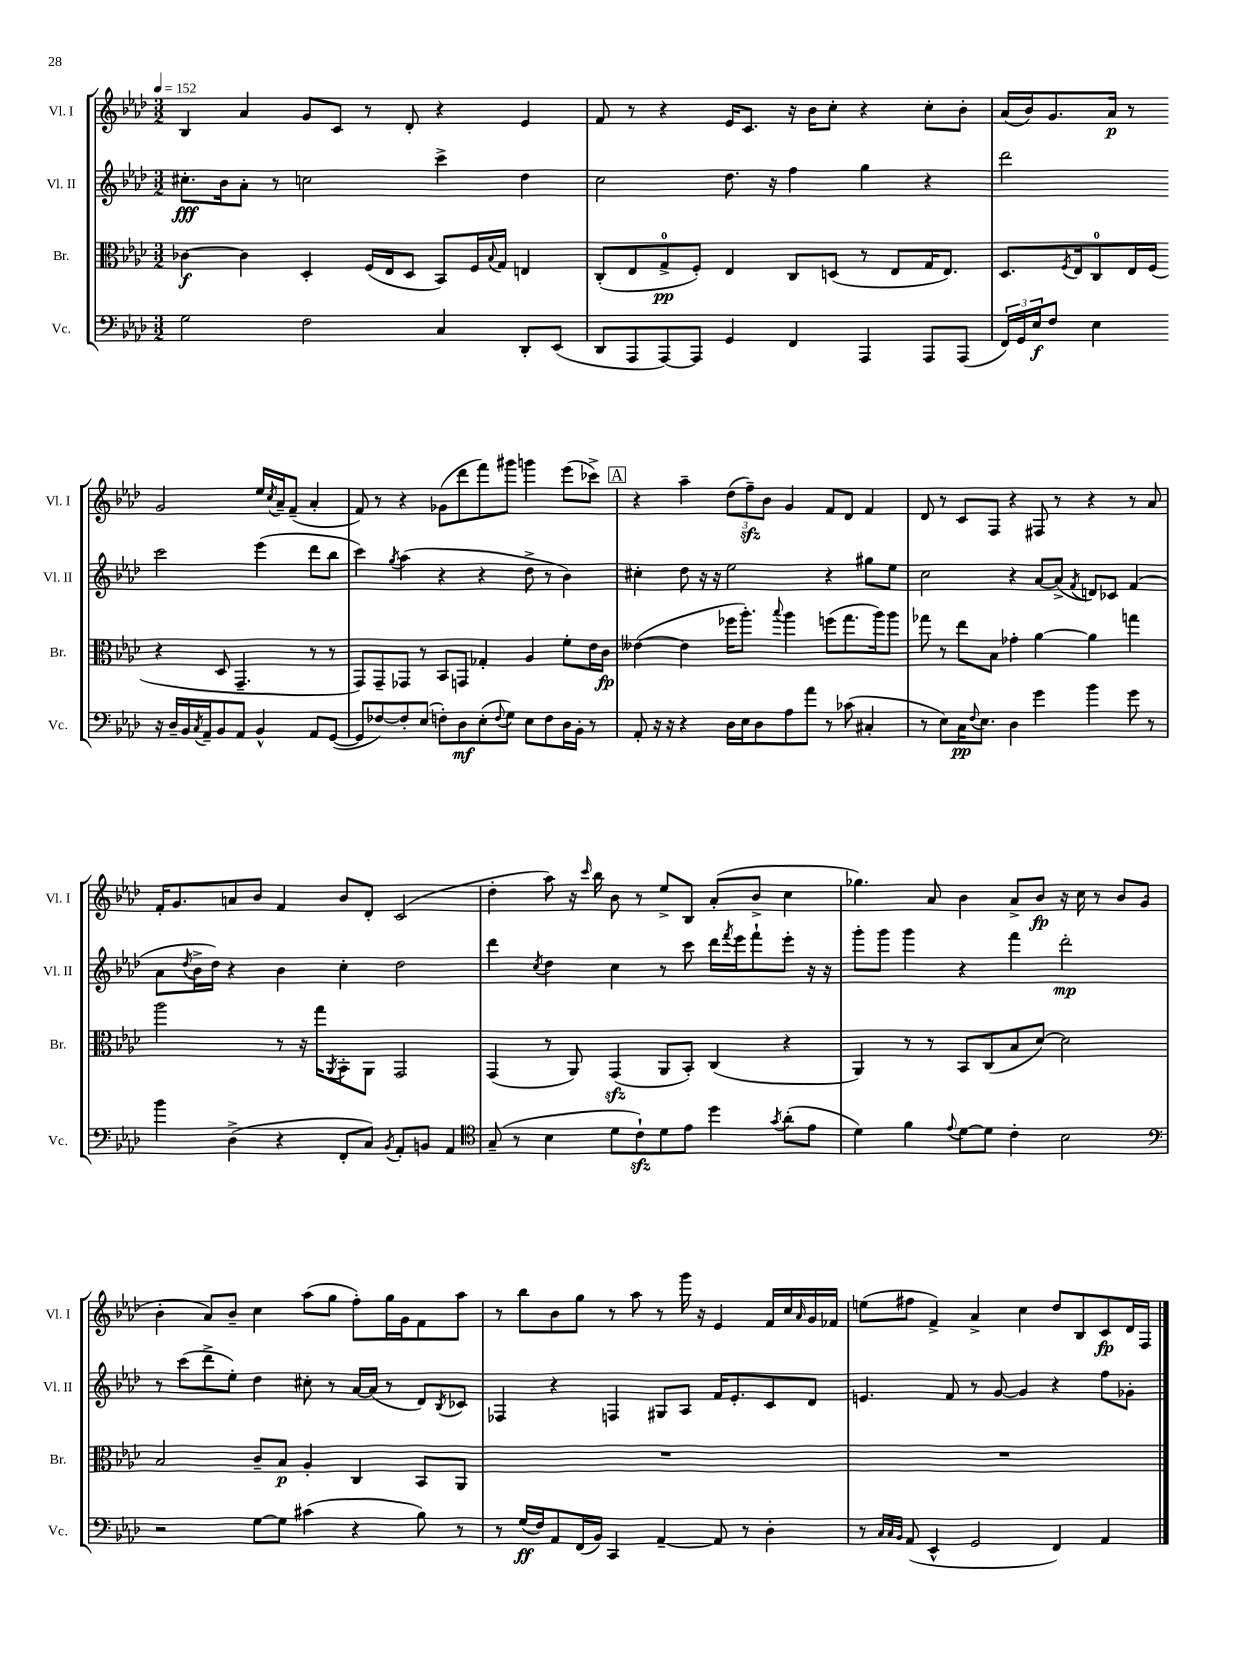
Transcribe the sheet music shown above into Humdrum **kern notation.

**kern	**dynam	**kern	**dynam	**kern	**dynam	**kern	**dynam
*part4	*part4	*part3	*part3	*part2	*part2	*part1	*part1
*staff4	*staff4	*staff3	*staff3	*staff2	*staff2	*staff1	*staff1
*I"Vc.	*	*I"Br.	*	*I"Vl. II	*	*I"Vl. I	*
*I'Vc.	*	*I'Br.	*	*I'Vl. II	*	*I'Vl. I	*
*clefF4	*	*clefC3	*	*clefG2	*	*clefG2	*
*k[b-e-a-d-]	*	*k[b-e-a-d-]	*	*k[b-e-a-d-]	*	*k[b-e-a-d-]	*
*M3/2	*	*M3/2	*	*M3/2	*	*M3/2	*
*MM152	*	*MM152	*	*MM152	*	*MM152	*
=1	=1	=1	=1	=1	=1	=1	=1
2G\	.	[4c-X\	f	8.cc#X'\L	fff	4B-/	.
.	.	.	.	16b-\k	.	.	.
.	.	4c-\]	.	8a-'\J	.	4a-/	.
.	.	.	.	8r	.	.	.
2F\	.	4D-'/	.	2ccn\	.	8g/L	.
.	.	.	.	.	.	8c/J	.
.	.	(16F/LL	.	.	.	8r	.
.	.	16E-/J	.	.	.	.	.
.	.	8D-/J	.	.	.	8d-'/	.
4C/	.	8BB-/L)	.	4ccc^\	.	4r	.
.	.	16F/L	.	.	.	.	.
.	.	8qqB-/	.	.	.	.	.
.	.	16G/JJ	.	.	.	.	.
8DD-'/L	.	4En/	.	4dd-\	.	4e-/	.
(8EE-/J	.	.	.	.	.	.	.
=2	=2	=2	=2	=2	=2	=2	=2
8DD-/L	.	(8C'/L	.	2cc\	.	8f/	.
8AAA-/	.	8E-/	.	.	.	8r	.
[8AAA-/)	.	8G^/	pp	.	.	4r	.
8AAA-/J]	.	8F'/J)	.	.	.	.	.
4GG/	.	4E-/	.	8.dd-\	.	16e-/KL	.
.	.	.	.	.	.	8.c/J	.
.	.	.	.	16r	.	.	.
4FF/	.	8C/L	.	4ff\	.	16r	.
.	.	.	.	.	.	16b-\KL	.
.	.	(8Dn/J	.	.	.	8cc'\J	.
4AAA-/	.	8r	.	4gg\	.	4r	.
.	.	8E-/L	.	.	.	.	.
8AAA-/L	.	16G/K	.	4r	.	8cc'\L	.
.	.	8.E-/J)	.	.	.	.	.
(8AAA-/J	.	.	.	.	.	8b-'\J	.
=3	=3	=3	=3	=3	=3	=3	=3
24FF/LL)	.	8.D-/L	.	2ddd-\	.	(16a-/LL	.
24GG/	.	.	.	.	.	.	.
.	.	.	.	.	.	16b-/J)	.
24E-/J	f	.	.	.	.	.	.
8F/J	.	.	.	.	.	8.g/	.
.	.	8qF/	.	.	.	.	.
.	.	16E-/k	.	.	.	.	.
4E-\	.	8C/	.	.	.	.	.
.	.	.	.	.	.	16a-/Jk	p
.	.	16E-/L	.	.	.	8r	.
.	.	(16F/JJ	.	.	.	.	.
16r	.	4r	.	2ccc\	.	2g/	.
16D-~/LL	.	.	.	.	.	.	.
16BB-/	.	.	.	.	.	.	.
8qC/	.	.	.	.	.	.	.
16AA-~/J	.	.	.	.	.	.	.
8BB-/	.	8D-/	.	.	.	.	.
8AA-/J	.	4.GG~/	.	.	.	.	.
4BB-^^/	.	.	.	(4eee-\	.	16ee-/LL	.
.	.	.	.	.	.	8qcc/	.
.	.	.	.	.	.	16a-~/J	.
.	.	.	.	.	.	(8f~/J	.
8AA-/L	.	8r	.	8ddd-\L	.	4a-'/	.
([8GG/J	.	8r	.	8bb-\J	.	.	.
!!LO:LB:g=z
=4	=4	=4	=4	=4	=4	=4	=4
8GG/L]	.	8GG/L)	.	4ccc\)	.	8f/)	.
[8F-X/)	.	8GG~/	.	.	.	8r	.
.	.	.	.	8qgg/	.	.	.
8F-'/]	.	8GG-X/J	.	(4aa-\	.	4r	.
(8E-/J	.	8r	.	.	.	.	.
8Fn'\L)	.	8BB-/L	.	4r	.	(8g-X\L	.
8D-\	mf	8GGn/J	.	.	.	8ddd-\	.
(8E-'\	.	4G-X'/	.	4r	.	8fff\)	.
8qqF/	.	.	.	.	.	.	.
8G\J)	.	.	.	.	.	8ggg#X\J	.
8E-\L	.	4A-/	.	8dd-^\	.	4gggn\	.
8F\	.	.	.	8r	.	.	.
16D-\L	.	8f'\L	.	4b-\)	.	(8eee-\L	.
16BB-'\JJ	.	.	.	.	.	.	.
8r	.	16e-\L	.	.	.	8ccc-X^\J)	.
.	.	16c\JJ	fp	.	.	.	.
!!LO:REH:place=s1:t=A
=5	=5	=5	=5	=5	=5	=5	=5
8AA-'/	.	([4e--X\	.	4cc#X'\	.	4r	.
16r	.	.	.	.	.	.	.
16r	.	.	.	.	.	.	.
4r	.	4e--\]	.	8dd-\	.	4aa-~\	.
.	.	.	.	16r	.	.	.
.	.	.	.	16r	.	.	.
16D-\LL	.	16ff-X\KL	.	2ee-\	.	(12dd-\L	.
16E-\J	.	8.aa-'\J)	.	.	.	.	.
.	.	.	.	.	.	12ffzz~\)	.
8D-\	.	.	.	.	.	.	.
.	.	.	.	.	.	12b-\J	.
.	.	8qqbb-/	.	.	.	.	.
8A-\	.	4aa-\	.	.	.	4g/	.
8a-\J	.	.	.	.	.	.	.
8r	.	(8ffn\L	.	4r	.	8f/L	.
(8c-X\	.	8.gg\	.	.	.	8d-/J	.
4C#X'/	.	.	.	8gg#X\L	.	4f/	.
.	.	16aa-\k)	.	.	.	.	.
.	.	8aa-\J	.	8ee-\J	.	.	.
=6	=6	=6	=6	=6	=6	=6	=6
8r	.	8gg-X\	.	2cc\	.	8d-/	.
8E-\L)	.	8r	.	.	.	8r	.
16C\K	pp	8ee-\L	.	.	.	8c/L	.
8qqF/	.	.	.	.	.	.	.
8.E-\J	.	.	.	.	.	.	.
.	.	8B-\J	.	.	.	8F/J	.
4D-\	.	4g-X'\	.	4r	.	4r	.
4g\	.	[4a-\	.	[8a-/L	.	8F#X/	.
.	.	.	.	(8a-^/J]	.	8r	.
.	.	.	.	8qf/	.	.	.
4b-\	.	4a-\]	.	8dn/L)	.	4r	.
.	.	.	.	8c-X/J	.	.	.
8g\	.	4ggn\	.	(4f/	.	8r	.
8r	.	.	.	.	.	8a-/	.
!!LO:LB:g=z
=7	=7	=7	=7	=7	=7	=7	=7
4b-\	.	2aa-\	.	8a-\L	.	16f'/KL	.
.	.	.	.	.	.	8.g/	.
.	.	.	.	8qdd-/	.	.	.
.	.	.	.	16b-^\L	.	.	.
.	.	.	.	16dd-\JJ)	.	.	.
(4D-^\	.	.	.	4r	.	8an/	.
.	.	.	.	.	.	8b-/J	.
4r	.	8r	.	4b-\	.	4f/	.
.	.	16r	.	.	.	.	.
.	.	16gg\KL	.	.	.	.	.
.	.	8qAA-/	.	.	.	.	.
8FF'/L	.	8BB-'\	.	4cc'\	.	8b-/L	.
8C/J)	.	8AA-\J	.	.	.	8d-'/J	.
8qBB-/	.	.	.	.	.	.	.
8AA-'/L	.	2GG/	.	2dd-\	.	(2c/	.
8BBn/J	.	.	.	.	.	.	.
4AA-/	.	.	.	.	.	.	.
=8	=8	=8	=8	=8	=8	=8	=8
*clefC4	*	*	*	*	*	*	*
(8G~/	.	(4GG/	.	4ddd-\	.	4dd-'\	.
8r	.	.	.	.	.	.	.
.	.	.	.	8qcc/	.	.	.
4B-\	.	8r	.	4dd-\	.	8aa-\)	.
.	.	8AA-/)	.	.	.	16r	.
.	.	.	.	.	.	16qqccc/	.
.	.	.	.	.	.	16bb-\	.
8d-\L	.	(4GGzz/	.	4cc\	.	8b-\	.
8czz`\)	.	.	.	.	.	8r	.
8d-\	.	8AA-/L	.	8r	.	8ee-^/L	.
8e-\J	.	8BB-'/J)	.	8ccc\	.	8B-/J	.
4dd-\	.	(4C/	.	16ddd-\LL	.	(8a-'/L	.
.	.	.	.	8qfff/	.	.	.
.	.	.	.	16eee-\J	.	.	.
.	.	.	.	8fff`\	.	8b-^/J	.
8qg/	.	.	.	.	.	.	.
(8a-'\L	.	4r	.	8eee-'\J	.	4cc\	.
8e-\J	.	.	.	16r	.	.	.
.	.	.	.	16r	.	.	.
=9	=9	=9	=9	=9	=9	=9	=9
4d-\)	.	4AA-/)	.	8ggg'\L	.	4.gg-X\)	.
.	.	.	.	8ggg\J	.	.	.
4f\	.	8r	.	4ggg\	.	.	.
.	.	8r	.	.	.	8a-/	.
8qqe-/	.	.	.	.	.	.	.
[8d-\L	.	8BB-/L	.	4r	.	4b-\	.
8d-\J]	.	(8C/	.	.	.	.	.
4c'\	.	8B-/	.	4fff\	.	8a-^/L	.
.	.	[8d-/J)	.	.	.	8b-/J	fp
2B-\	.	2d-\]	.	2ddd-'\	mp	16r	.
.	.	.	.	.	.	16cc\	.
.	.	.	.	.	.	8r	.
.	.	.	.	.	.	8b-/L	.
.	.	.	.	.	.	(8g/J	.
!!LO:LB:g=z
=10	=10	=10	=10	=10	=10	=10	=10
*clefF4	*	*	*	*	*	*	*
2r	.	2B-/	.	8r	.	4b-'\	.
.	.	.	.	(8ccc\L	.	.	.
.	.	.	.	8ddd-^\	.	8a-/L)	.
.	.	.	.	8ee-'\J)	.	8b-~/J	.
[8G\L	.	8c~/L	.	4dd-\	.	4cc\	.
8G\J]	.	8B-/J	p	.	.	.	.
(4c#X\	.	4A-'/	.	8cc#X'\	.	(8aa-\L	.
.	.	.	.	8r	.	8gg\J	.
4r	.	4C/	.	[16a-/LL	.	8ff'\L)	.
.	.	.	.	(16a-/JJ]	.	.	.
.	.	.	.	8r	.	16gg\L	.
.	.	.	.	.	.	16g\J	.
8B-\)	.	8BB-/L	.	8d-/L)	.	8f\	.
.	.	.	.	8qB-/	.	.	.
8r	.	8AA-/J	.	8c-X/J	.	8aa-\J	.
=11	=11	=11	=11	=11	=11	=11	=11
8r	.	1.r	.	4F-X/	.	8r	.
(16G/LL	ff	.	.	.	.	8bb-\L	.
16F/J)	.	.	.	.	.	.	.
8AA-/	.	.	.	4r	.	8b-\	.
(16FF/L	.	.	.	.	.	8gg\J	.
16BB-/JJ)	.	.	.	.	.	.	.
4CC/	.	.	.	4Fn/	.	8r	.
.	.	.	.	.	.	8aa-\	.
[4AA-~/	.	.	.	8G#X/L	.	8r	.
.	.	.	.	8A-/J	.	16ggg\	.
.	.	.	.	.	.	16r	.
8AA-/]	.	.	.	16f/KL	.	4e-/	.
.	.	.	.	8.e-'/	.	.	.
8r	.	.	.	.	.	.	.
4D-'\	.	.	.	8c/	.	16f/LL	.
.	.	.	.	.	.	16cc/	.
.	.	.	.	.	.	16qqa-/	.
.	.	.	.	8d-/J	.	16g/	.
.	.	.	.	.	.	16f-X/JJ	.
=12	=12	=12	=12	=12	=12	=12	=12
8r	.	1.r	.	4.en/	.	(8een\L	.
32qqC/LLL	.	.	.	.	.	.	.
32qqC/	.	.	.	.	.	.	.
32qqBB-/JJJ	.	.	.	.	.	.	.
(8AA-/	.	.	.	.	.	8ff#X\J	.
4EE-^^/	.	.	.	.	.	4f^/)	.
.	.	.	.	8f/	.	.	.
2GG/	.	.	.	8r	.	4a-^/	.
.	.	.	.	[8g/	.	.	.
.	.	.	.	4g/]	.	4cc\	.
4FF/)	.	.	.	4r	.	8dd-/L	.
.	.	.	.	.	.	8B-/	.
4AA-/	.	.	.	8ff\L	.	8c/	fp
.	.	.	.	8g-X'\J	.	16d-/L	.
.	.	.	.	.	.	16F/JJ	.
==	==	==	==	==	==	==	==
*-	*-	*-	*-	*-	*-	*-	*-
